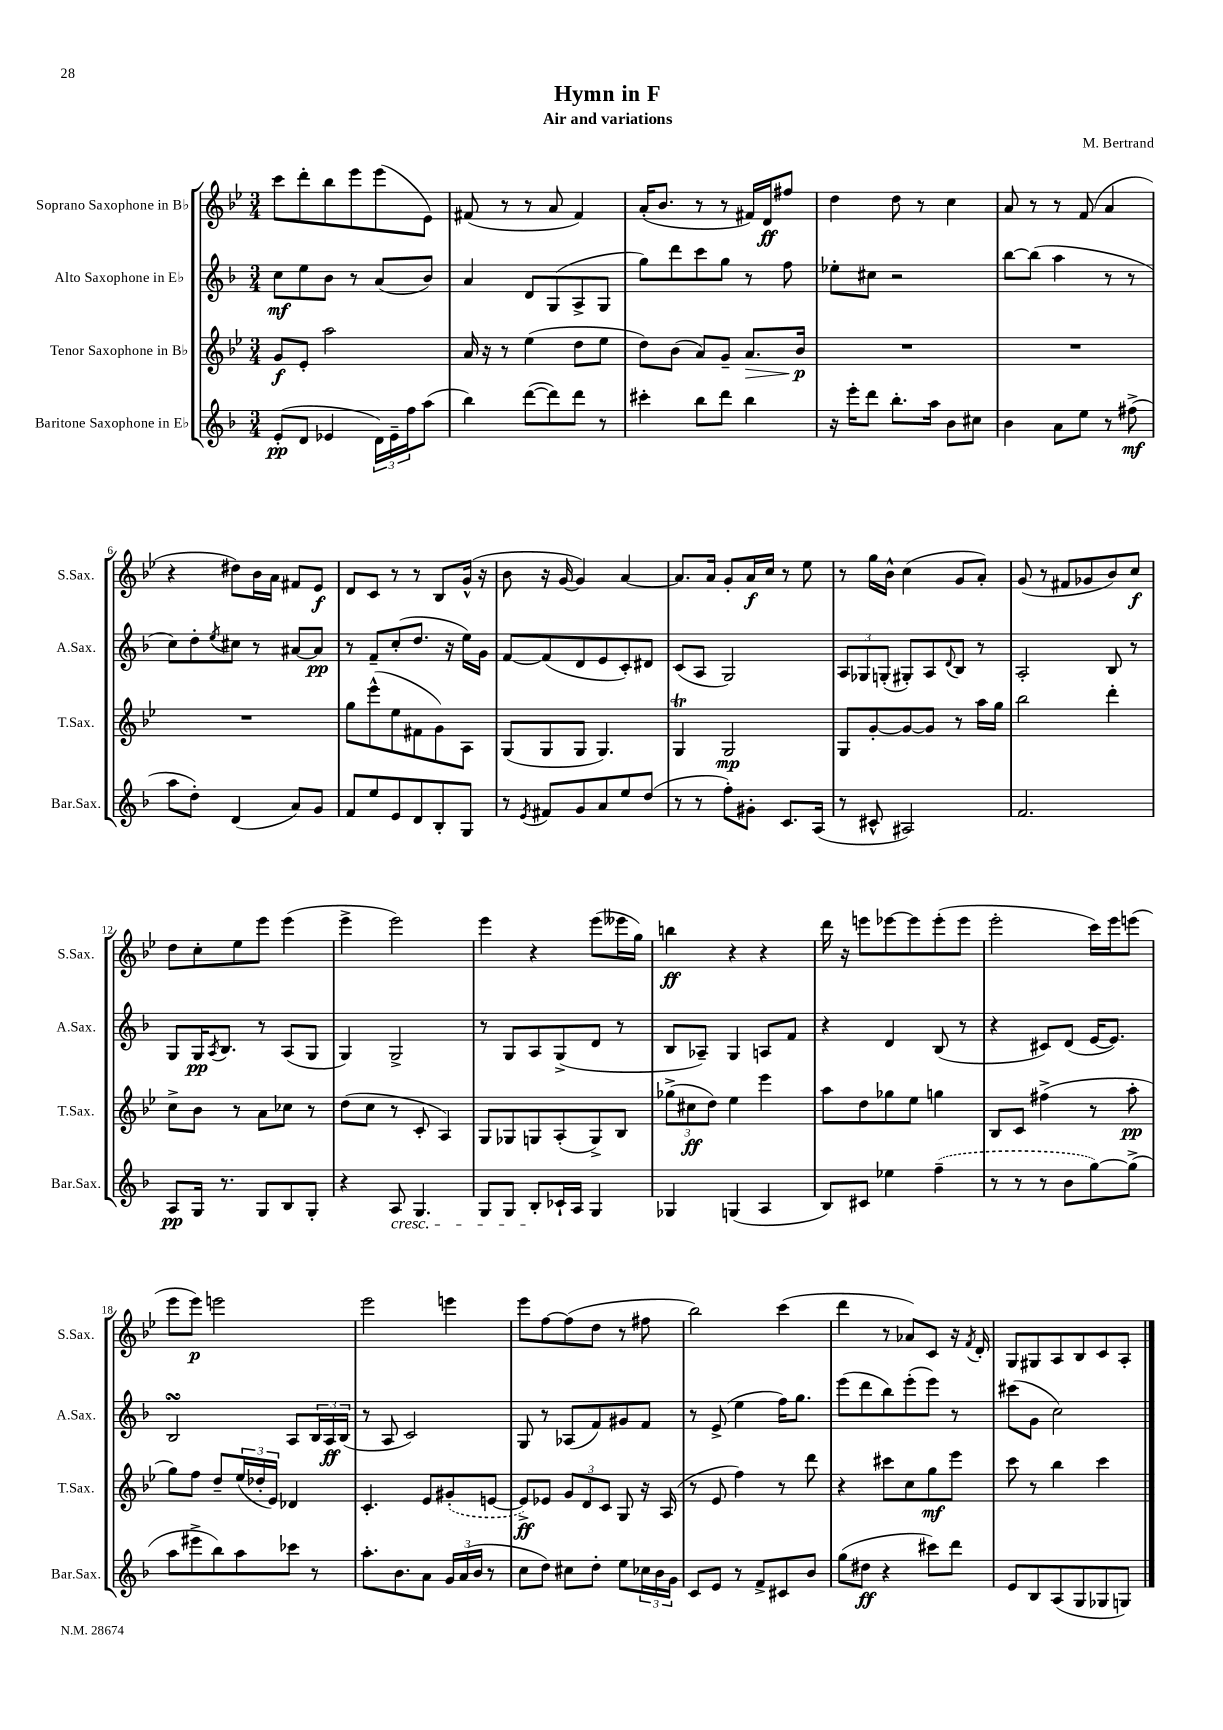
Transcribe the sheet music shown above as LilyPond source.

\header { title = "Hymn in F" composer = "M. Bertrand" subtitle = "Air and variations" }
<<
\new StaffGroup <<
\new Staff = "s0" \with { instrumentName = "Soprano Saxophone in Bb" shortInstrumentName = "S.Sax." } {
    \clef treble \key bes \major \numericTimeSignature \time 3/4
    c'''8 d'''8-. bes''8 ees'''8 ees'''8( ees'8) |
    fis'8( r8 r8 a'8 fis'4) |
    a'16-.( bes'8. r8 r8 fis'16) d'16\ff fis''8 |
    d''4 d''8 r8 c''4 |
    a'8 r8 r8 f'8( a'4 |
    r4 dis''8) bes'16 a'16 fis'8 ees'8\f |
    d'8 c'8 r8 r8 bes8 g'16-^( r16 |
    bes'8 r16 g'16~ g'4) a'4~ |
    a'8. a'16 g'8-. a'16\f c''16 r8 ees''8 |
    r8 g''16 bes'16-^ c''4( g'8 a'8-.) |
    g'8( r8 fis'8 ges'8 bes'8) c''8\f |
    d''8 c''8-. ees''8 ees'''8 ees'''4( |
    ees'''4-> ees'''2) |
    ees'''4 r4 ees'''8( eeses'''16 g''16) |
    b''4\ff r4 r4 |
    d'''16 r16 e'''8 ees'''8~ ees'''8 ees'''8-.( ees'''8 |
    ees'''2-. c'''16) ees'''16 e'''8( |
    ees'''8 ees'''8\p) e'''2 |
    ees'''2 e'''4 |
    ees'''8 f''8~ f''8( d''8 r8 fis''8 |
    bes''2) c'''4( |
    d'''4 r8 aes'8) c'8 r16 \acciaccatura { f'8 } d'16-. |
    g8 gis8 a8 bes8 c'8 a8-. \bar "|." |
}
\new Staff = "s1" \with { instrumentName = "Alto Saxophone in Eb" shortInstrumentName = "A.Sax." } {
    \clef treble \key f \major \numericTimeSignature \time 3/4
    c''8\mf e''8 bes'8 r8 a'8( bes'8) |
    a'4 d'8 g8( a8-> g8 |
    g''8) d'''8 c'''8 g''8 r8 f''8 |
    ees''8-. cis''8 r2 |
    bes''8~ bes''8( a''4 r8 r8 |
    c''8) d''8-. \acciaccatura { e''8 } cis''8 r8 ais'8~ ais'8\pp |
    r8 f'8-- c''8-.( d''8. r16 e''16) g'16 |
    f'8~ f'8( d'8 e'8 c'8-.) dis'8 |
    c'8( a8 g2) |
    \tuplet 3/2 { a8 ges8 g8-.( } gis8-.) a8 \appoggiatura { d'8 } bes8 r8 |
    a2-. bes8 r8 |
    g8 g16\pp \acciaccatura { a8 } bes8. r8 a8( g8 |
    g4) g2-> |
    r8 g8 a8 g8->( d'8 r8 |
    bes8 aes8--) g4 a8 f'8 |
    r4 d'4 bes8( r8 |
    r4 cis'8) d'8( e'16~ e'8.) |
    bes2\turn a8 \tuplet 3/2 { bes16 a16\ff bes16( } |
    r8 a8 c'2) |
    g8 r8 aes8( f'8) gis'8 f'8 |
    r8 e'8->( e''4 f''16) g''8. |
    e'''8( d'''8 bes''8) e'''8-.( e'''8) r8 |
    cis'''8( g'8 c''2) \bar "|." |
}
\new Staff = "s2" \with { instrumentName = "Tenor Saxophone in Bb" shortInstrumentName = "T.Sax." } {
    \clef treble \key bes \major \numericTimeSignature \time 3/4
    g'8\f ees'8-. a''2 |
    a'16 r16 r8 ees''4( d''8 ees''8 |
    d''8) bes'8( a'8) g'8-- a'8.\> bes'16\p\! |
    R2. |
    R2. |
    R2. |
    g''8 ees'''8-^( ees''8 fis'8 g'8) a8 |
    g8( g8 g8 g4.) |
    g4\trill g2\mp |
    g8 g'8~-. g'8~ g'8 r8 a''16 g''16 |
    bes''2 d'''4-. |
    c''8-> bes'8 r8 a'8 ces''8 r8 |
    d''8( c''8 r8 c'8-. a4) |
    g8 ges8 g8 a8-.( g8->) bes8 |
    \tuplet 3/2 { ges''8->( cis''8\ff d''8) } ees''4 ees'''4 |
    a''8 d''8 ges''8 ees''8 g''4 |
    bes8 c'8 fis''4->( r8 a''8-.\pp |
    g''8) f''8 d''8-- \tuplet 3/2 { ees''16( des''16-. ees'16) } des'4 |
    c'4.-. ees'8 \once \slurDashed gis'8-.( e'8~ |
    e'8->\ff) ees'8 \tuplet 3/2 { g'8 d'8 c'8 } g8 r16 a16( |
    r8 ees'8 f''4) r8 d'''8 |
    r4 cis'''8 c''8 g''8\mf ees'''8 |
    c'''8 r8 bes''4 c'''4 \bar "|." |
}
\new Staff = "s3" \with { instrumentName = "Baritone Saxophone in Eb" shortInstrumentName = "Bar.Sax." } {
    \clef treble \key f \major \numericTimeSignature \time 3/4
    e'8-.\pp( d'8 ees'4 \tuplet 3/2 { d'16) ees'16-- f''16 } a''8( |
    bes''4) d'''8~( d'''8) d'''8 r8 |
    cis'''4-. bes''8 d'''8 bes''4 |
    r16 e'''16-. d'''8 bes''8.-. a''16 bes'8 cis''8 |
    bes'4 a'8 e''8 r8 fis''8->\mf( |
    a''8 d''8-.) d'4( a'8) g'8 |
    f'8 e''8 e'8 d'8 bes8-. g8 |
    r8 \acciaccatura { e'8 } fis'8 g'8 a'8 e''8 d''8( |
    r8 r8 f''8-.) gis'8-. c'8. a16( |
    r8 cis'8-^ ais2) |
    f'2. |
    a8\pp g16 r8. g8 bes8 g8-. |
    r4 a8\cresc g4. |
    g8 g8 bes8-.\! ces'16-! a16 g4 |
    ges4 g4( a4 |
    bes8) cis'8 ees''4 \once \slurDashed f''4--( |
    r8 r8 r8 bes'8 g''8~) g''8->( |
    a''8 eis'''8-> bes''8) a''8 ces'''8 r8 |
    a''8.-. bes'8. a'8 \tuplet 3/2 { g'16 a'16( bes'16 } r8 |
    c''8 d''8) cis''8 d''8-. e''8 \tuplet 3/2 { ces''16 bes'16 g'16 } |
    c'8 e'8 r8 f'8-> cis'8 bes'8 |
    g''8( dis''8\ff r4 cis'''8) d'''8 |
    e'8 bes8 a8( g8 ges8 g8) \bar "|." |
}
>>
>>
